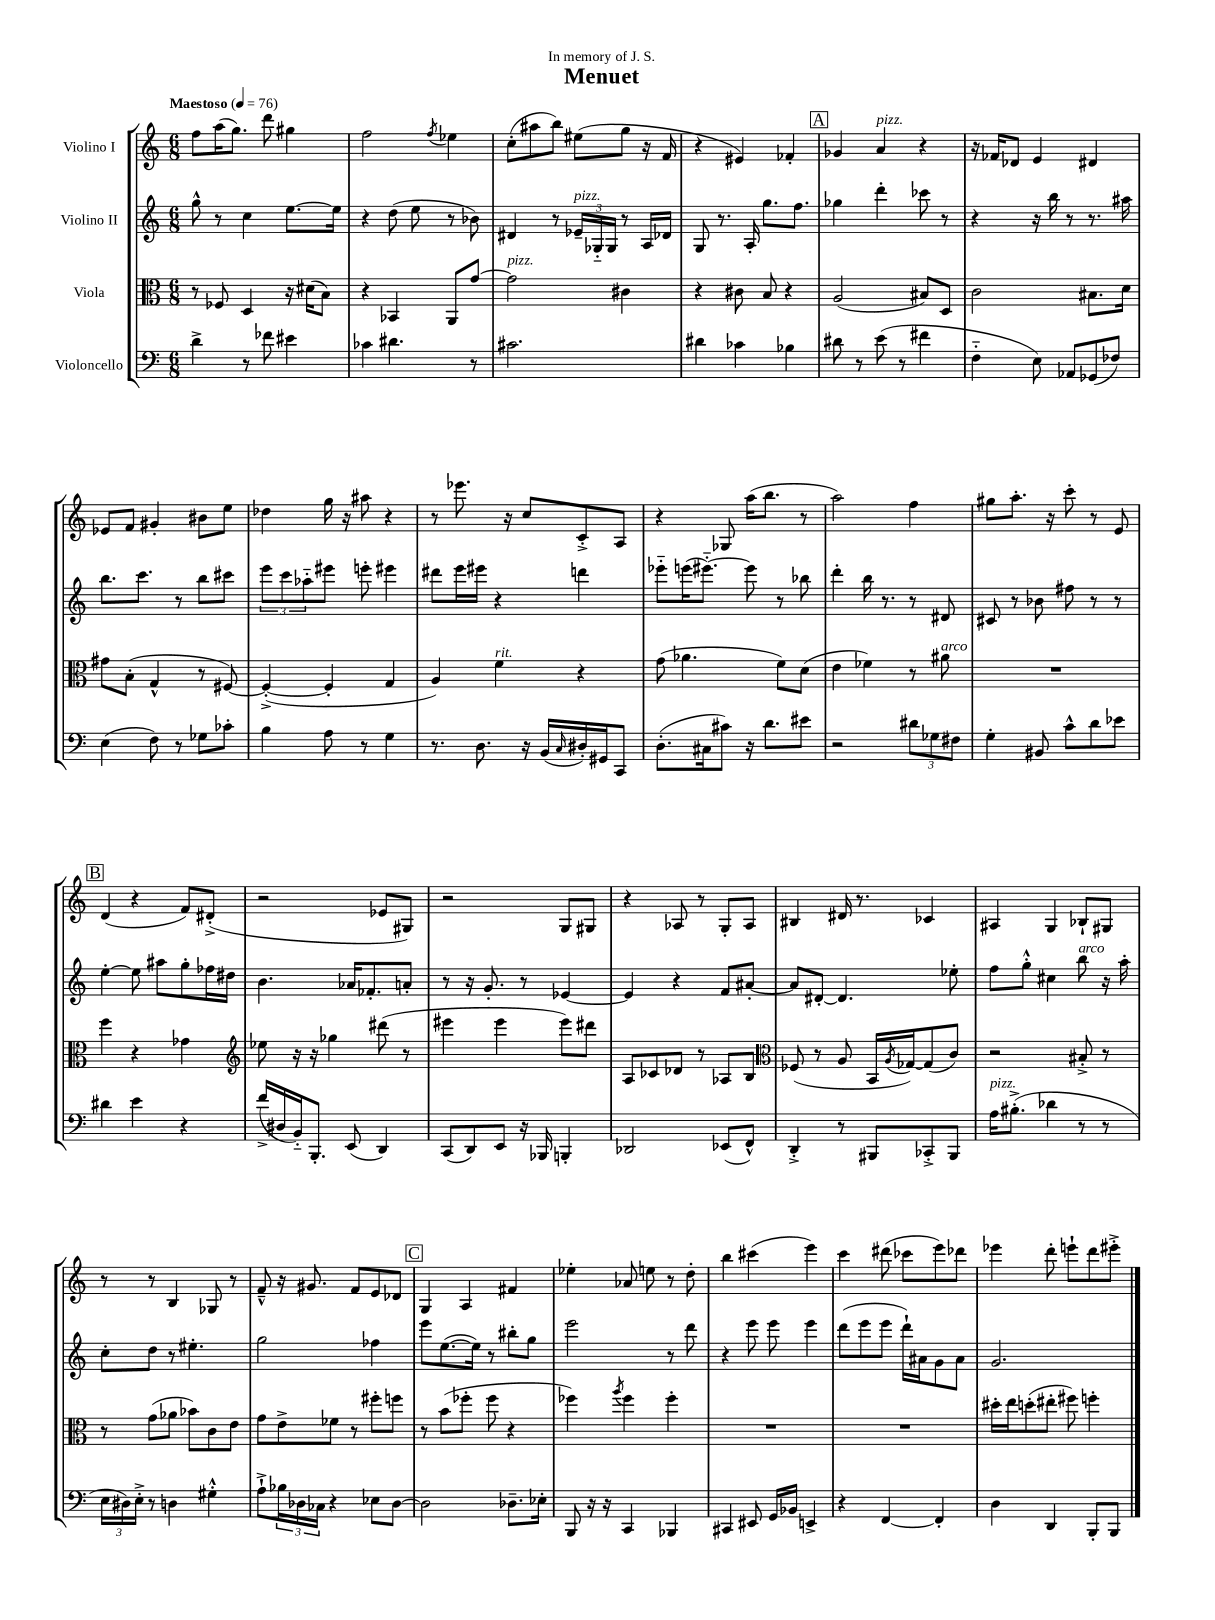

**kern	**kern	**kern	**kern
*staff4	*staff3	*staff2	*staff1
*clefF4	*clefC3	*clefG2	*clefG2
*k[]	*k[]	*k[]	*k[]
*M6/8	*M6/8	*M6/8	*M6/8
*MM76	*MM76	*MM76	*MM76
4d^	8r	8gg^^	8ff
.	8F-	8r	(16aa
.	.	.	8.gg)
8r	4D	4cc	.
8f-	.	.	8ddd
4e#	16r	[8.ee	4gg#
.	(16d#	.	.
.	8B)	.	.
.	.	16ee]	.
=	=	=	=
4c-	4r	4r	2ff
4.d#	4BB-	(8dd	.
.	.	8ee	.
.	.	.	8qff
.	8AA	8r	4ee-
8r	[8g	8b-)	.
=	=	=	=
2.c#	2g]	4d#	(8cc'
.	.	.	8aa#
.	.	8r	8bb)
.	.	24e-~	(8ee#
.	.	24G-'~	.
.	.	24G-	.
.	4c#	8r	8gg
.	.	16A	16r
.	.	16d-	16f
=	=	=	=
4d#	4r	8G	4r
.	.	8.r	.
4c-	8c#	.	4e#)
.	.	16A'	.
.	8B	8.gg	.
4B-	4r	.	4f-'
.	.	8.ff	.
=	=	=	=
8d#	(2A	4gg-	4g-
8r	.	.	.
(8e	.	4ddd'	4a
8r	.	.	.
4f#	8B#)	8ccc-	4r
.	8D	8r	.
=	=	=	=
4F'~	2c	4r	16r
.	.	.	16f-
.	.	.	8d-
8E)	.	16r	4e
.	.	16bb	.
8AA-	.	8r	.
(8GG-	8.B#	8.r	4d#
8F-)	.	.	.
.	16d	16aa#	.
=	=	=	=
(4E	8g#	8.bb	8e-
.	(8B'	.	8f
.	.	8.ccc	.
8F)	4G^^	.	4g#'
8r	.	8r	.
8G-	8r	8bb	8b#
8c-'	[8F#)	8ccc#	8ee
=	=	=	=
4B	(4F#'^_	12eee	4dd-
.	.	12ccc	.
.	.	12aa-'~	.
8A	4F#']	8eee#	16gg
.	.	.	16r
8r	.	8eee'	8aa#
4G	4G	4eee#	4r
=	=	=	=
8.r	4A)	8ddd#	8r
.	.	16eee	8.eee-
8.D	.	16eee#	.
.	4f	4r	.
.	.	.	16r
16r	.	.	8cc
(16BB	.	.	.
16qqC	.	.	.
16D#')	4r	4ddd	8c'^
16GG#	.	.	.
8CC	.	.	8A
=	=	=	=
(8.D'	(8g	8eee-'~	4r
.	4.a-	(16eee	.
16C#	.	[8.eee#'~)	.
8c#)	.	.	8G-
16r	.	8eee#]	(16aa
8.d	.	.	8.bb
.	8f)	8r	.
8e#	(8d	8bb-	8r
=	=	=	=
2r	4e	4ddd'	2aa)
.	4f-)	16bb	.
.	.	8.r	.
12d#	8r	8r	4ff
12G-	.	.	.
.	8a#	8d#	.
12F#	.	.	.
=	=	=	=
4G'	2.r	8c#	8gg#
.	.	8r	8.aa'
8BB#	.	8b-	.
.	.	.	16r
8c^^	.	8ff#	8ccc'
8d	.	8r	8r
8e-	.	8r	8e
=	=	=	=
4d#	4ff	[4ee'	(4d
4e	4r	8ee]	4r
.	.	8aa#	.
4r	4g-	8gg'	8f)
.	.	16ff-	(8d#'^
.	.	16dd#	.
=	=	=	=
*	*clefG2	*	*
(16f^	8ee-	4.b	2r
16D#	.	.	.
16BB'~)	16r	.	.
8.BBB'	16r	.	.
.	4gg-	.	.
(8EE	.	16a-	.
.	.	8.f-'	.
4DD)	(8ddd#	.	8e-
.	8r	8a'	8G#)
=	=	=	=
(8CC	4eee#	8r	2r
8DD)	.	16r	.
.	.	8.g'	.
8EE	4eee#	.	.
16r	.	8r	.
16BBB-	.	.	.
4BBB'	8eee#)	[4e-	8G
.	8ddd#	.	8G#
=	=	=	=
2DD-	8A	4e-]	4r
.	8c-	.	.
.	8d-	4r	8A-
.	8r	.	8r
(8EE-	8A-	8f	8G'
8FF^^)	8B	[8a#'	8A-
=	=	=	=
*	*clefC3	*	*
4DD'^	(8F-	8a#]	4B#
.	8r	[8d#'	.
8r	8A	4.d#]	16d#
.	.	.	8.r
8BBB#	16BB	.	.
.	8qA	.	.
.	[16G-)	.	.
8CC-'^	(8G-]	.	4c-
8BBB#	8c)	8ee-'	.
=	=	=	=
16A	2r	8ff	4A#
(8.B#'^	.	.	.
.	.	8gg'^^	.
4d-	.	4cc#	4G
8r	8B#'^	8bb	8B-`
8r	8r	16r	8G#
.	.	16aa'	.
=	=	=	=
24E	8r	8cc'	8r
24D#)	.	.	.
24E'^	.	.	.
8r	(8g	8dd	8r
4D	8a-	8r	4B
.	8b-)	4.ee#'	.
4G#'^^	8c	.	8G-
.	8e	.	8r
=	=	=	=
8A`^	8g	2gg	8f~^^
24B-	8e^	.	16r
24D-	.	.	.
.	.	.	8.g#
24C-	.	.	.
4r	8f-	.	.
.	8r	.	8f
8E-	8ff#'	4ff-	8e
[8D-	8ff	.	8d-
=	=	=	=
2D-]	8r	8eee	4G
.	(8b	([8.ee	.
.	8ff-'	.	4A
.	.	16ee])	.
.	8ff-	8r	.
8.D-~	4r	8bb#'	4f#
.	.	8gg	.
16E-'	.	.	.
=	=	=	=
8BBB	4ff-)	2eee	4ee-'
16r	.	.	.
16r	.	.	.
.	8qaa	.	.
4CC	4ff-	.	8a-
.	.	.	8ee
4BBB-	4ff-'	8r	8r
.	.	8ddd	8dd'
=	=	=	=
4CC#	2.r	4r	4bb
8EE#	.	8eee	(4ccc#
16GG	.	8eee	.
16BB-	.	.	.
4EE^	.	4eee	4eee)
=	=	=	=
4r	2.r	(8ddd	4ccc
.	.	8eee	.
[4FF	.	8eee	(8ddd#
.	.	16ddd`)	8ccc-
.	.	16a#	.
4FF']	.	8g	8eee)
.	.	8a#	8ddd-
=	=	=	=
4D	16dd#'	2.g	4eee-
.	16ee	.	.
.	(8dd'	.	.
4DD	8ee#'	.	8ddd'
.	8ff#)	.	8eee`
8BBB'	4ff'	.	8ddd
8BBB	.	.	8eee#'^
==	==	==	==
*-	*-	*-	*-
